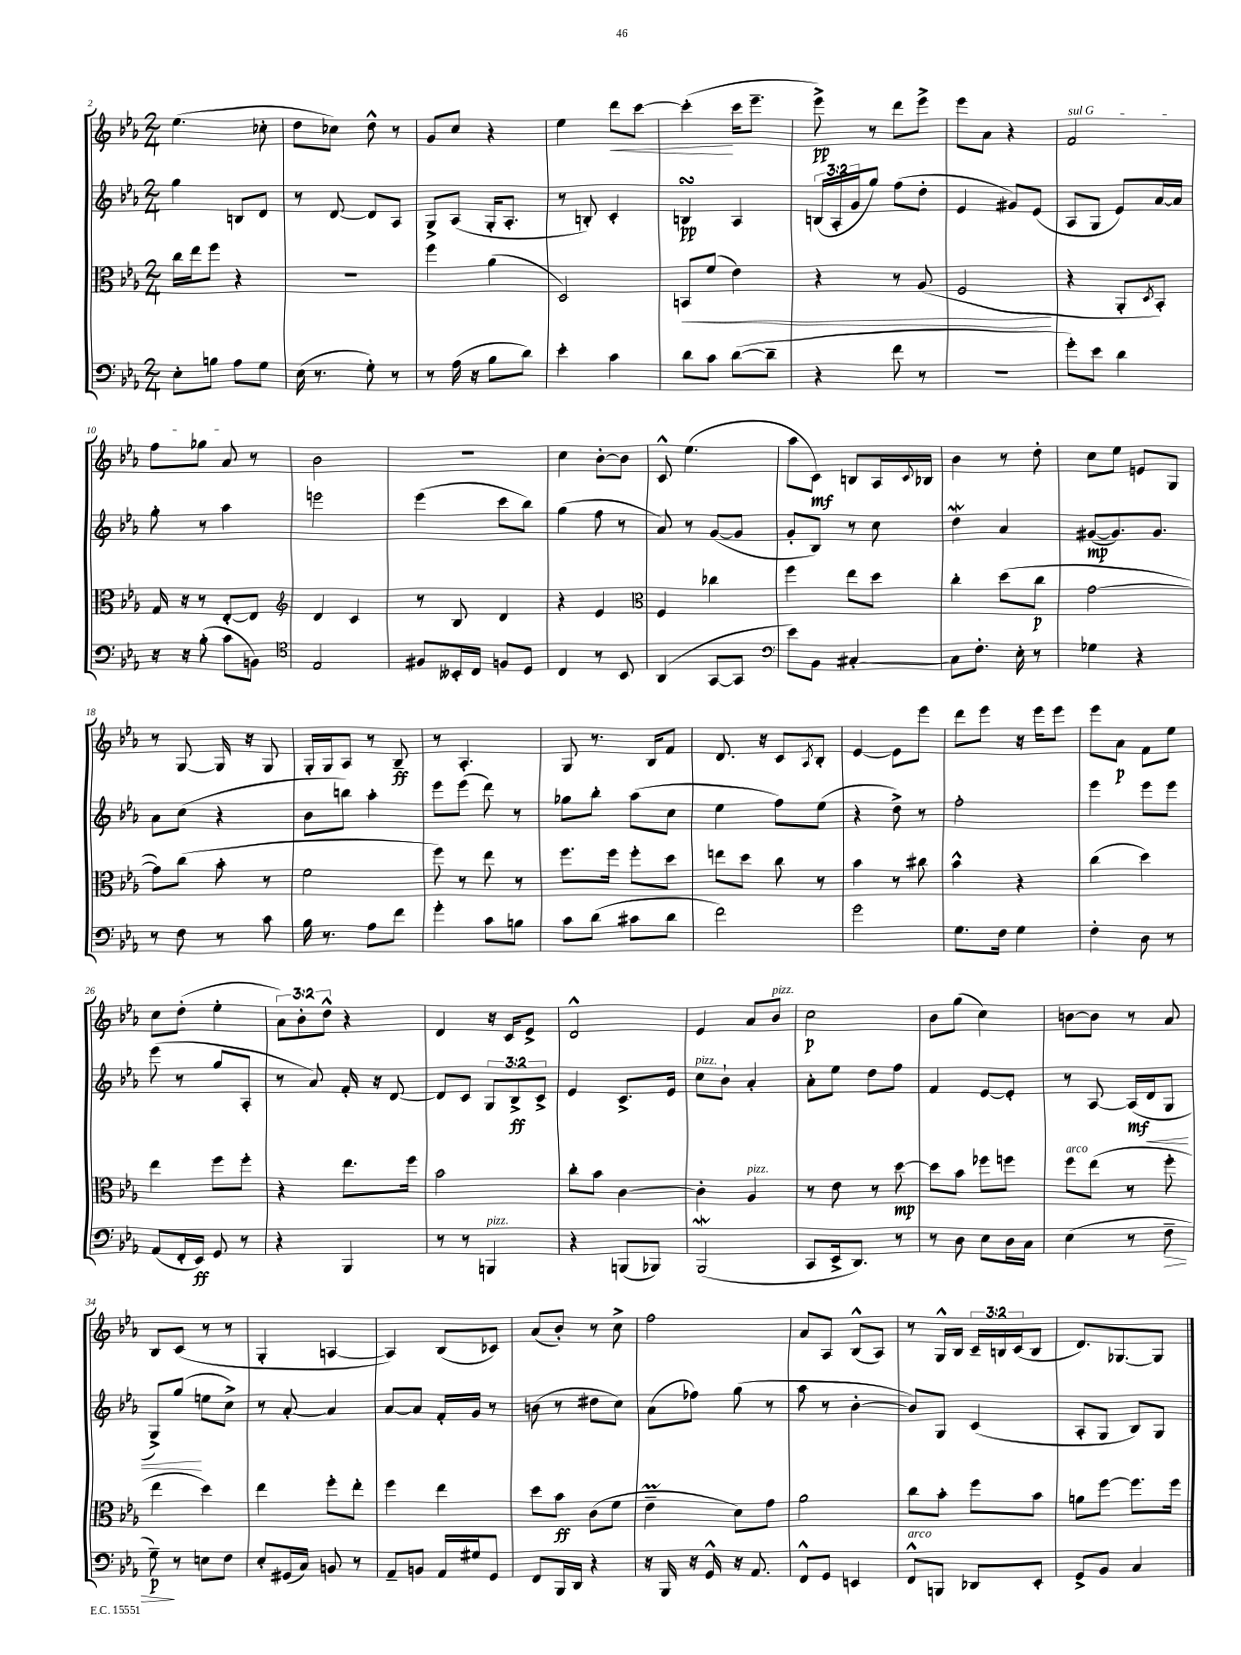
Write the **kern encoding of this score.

**kern	**kern	**kern	**kern
*staff4	*staff3	*staff2	*staff1
*clefF4	*clefC3	*clefG2	*clefG2
*k[b-e-a-]	*k[b-e-a-]	*k[b-e-a-]	*k[b-e-a-]
*M2/4	*M2/4	*M2/4	*M2/4
8E-'	16cc	4gg	(4.ee-
.	16ee-	.	.
8B	8ff	.	.
8A-	4r	8B	.
8G	.	8d	8cc-'
=	=	=	=
(16E-	2r	8r	8dd
8.r	.	.	.
.	.	[8d	8cc-)
8G')	.	8d]	8dd^^
8r	.	8A-	8r
=	=	=	=
8r	4ff	8G^	8g
(16A-	.	(8A-	8cc
16r	.	.	.
8B-	(4a-	16G'	4r
.	.	8.A-'	.
8d)	.	.	.
=	=	=	=
4e-'	2D)	8r	4ee-
.	.	8B')	.
4c	.	4c'	8ddd
.	.	.	[8ccc
=	=	=	=
8d	8BB	4B	(4ccc']
8c	(8f	.	.
([8d	4e-)	4A-	16ccc
.	.	.	8.eee-~
8d~]	.	.	.
=	=	=	=
4r	4r	(24B	8eee-^)
.	.	24A-'	.
.	.	24g	.
.	.	8gg)	8r
8f	8r	(8ff	8ddd
8r	(8A-	8dd'	8eee-^
=	=	=	=
2r	2F	4e-	8eee-
.	.	.	8a-
.	.	8g#)	4r
.	.	(8e-	.
=	=	=	=
8g')	4r	8A-	2f
8e-	.	8G	.
4d	8AA-'	8e-)	.
.	8qD	.	.
.	8BB-')	[16a-	.
.	.	16a-]	.
=	=	=	=
16r	16G	8gg'	8ff
16r	16r	.	.
(8B-'	8r	8r	8gg-
8c	[8E-'	4aa-	8a-
8BB)	8E-]	.	8r
=	=	=	=
*clefC4	*clefG2	*	*
2E-	4d	2eee	2b-
.	4c	.	.
=	=	=	=
8F#	8r	(4eee-	2r
16BB--'	8B-	.	.
16C	.	.	.
8F	4d	8ccc	.
8D	.	8bb-)	.
=	=	=	=
4C	4r	(4gg	4cc
8r	4e-	8ff	[8b-'
8BB-	.	8r	8b-]
=	=	=	=
*	*clefC3	*	*
(4AA-	4F	8a-)	8c^^
.	.	8r	(4.ee-
[8GG	4cc-	([8g	.
8GG]	.	8g]	.
=	=	=	=
*clefF4	*	*	*
8e-)	4ff	8g'	8aa-
8BB-	.	8B-)	8c)
[4C#'	8ee-	8r	8B
.	8dd	8cc	16A-
.	.	.	8qqc
.	.	.	16B-
=	=	=	=
8C#]	4cc'	4dd	4b-
8.F'	.	.	.
.	(8dd	4a-	8r
16E-'	.	.	.
8r	8cc	.	8dd'
=	=	=	=
4G-	[2g	([8g#	8cc
.	.	8.g#])	8ee-
4r	.	.	8e
.	.	8.g#	.
.	.	.	8G
=	=	=	=
8r	8g])	8a-	8r
8F	(8cc	(8cc	[8G
8r	8b-'	4r	16G]
.	.	.	16r
8c	8r	.	8G
=	=	=	=
16B-	2f	8b-	16G'
8.r	.	.	16G
.	.	8bb)	8A-
8A-	.	4aa-'	8r
8f	.	.	8B-~
=	=	=	=
4g'	8ff)	8eee-	8r
.	8r	(8eee-	4.A-'
8c	8ee-	8ddd)	.
8B	8r	8r	.
=	=	=	=
8c	8.ff	8gg-	8G
(8d	.	8bb-'	8.r
.	16ff	.	.
8c#	8ff'	(8aa-	.
.	.	.	16B-
8d	8dd	8cc	8f
=	=	=	=
2f)	8ee	4ee-	8.d
.	8dd	.	.
.	.	.	16r
.	8cc	8ff)	8c
.	.	.	8qA-
.	8r	(8ee-	8B-'
=	=	=	=
2g	4b-	4r	[4e-
.	8r	8dd^)	8e-]
.	8cc#	8r	8eee-
=	=	=	=
8.G	4b-^^	2ff'	8ddd
.	.	.	8eee-
16F	.	.	.
4G	4r	.	16r
.	.	.	16eee-
.	.	.	8eee-
=	=	=	=
4F'	(4cc	4eee-	8eee-
.	.	.	8a-
8D	4dd)	8eee-	8f
8r	.	8eee-	8ee-
=	=	=	=
(8AA-	4ee-	(8eee-	8cc
16FF'	.	8r	(8dd'
16EE-)	.	.	.
8GG	8ff	8gg	4ee-'
8r	8ff'	8A-'	.
=	=	=	=
4r	4r	8r	12a-)
.	.	.	12b-'
.	.	8a-)	.
.	.	.	12dd^^
4BBB-	8.ee-	16f'	4r
.	.	16r	.
.	.	[8d	.
.	16ff	.	.
=	=	=	=
8r	2b-	8d]	4d
8r	.	8c	.
4BBB	.	12G	16r
.	.	.	16c
.	.	12B-^	.
.	.	.	8e-^
.	.	12c^	.
=	=	=	=
4r	8cc'	4e-	2d^^
.	8b-	.	.
(8BBB	[4c	8.c^	.
8BBB-)	.	.	.
.	.	16e-	.
=	=	=	=
(2BBB-	4c']	8cc	4e-
.	.	8b-`	.
.	4A-	4a-'	8a-
.	.	.	8b-
=	=	=	=
8CC	8r	8a-'	2cc
16EE-^	8e-	8ee-	.
8.DD)	.	.	.
.	8r	8dd	.
8r	[8dd	8ff	.
=	=	=	=
8r	8dd]	4f	8b-
8D	8b-	.	(8gg
8E-	8ff-	[8e-	4cc)
16D	8ff	8e-']	.
16C	.	.	.
=	=	=	=
(4E-	8ff	8r	[8b
.	(8ee-	[8A-	8b]
8r	8r	(16A-]	8r
.	.	16d	.
8F~	8ff'	8G	8a-
=	=	=	=
8G~)	4ee-	8G^)	8B-
8r	.	(8gg	(8c
8E	4dd)	8ee	8r
8F	.	8cc^)	8r
=	=	=	=
8E-'	4ee-	8r	4G'
(16GG#	.	[8a-'	.
16C)	.	.	.
8BB	8ff'	4a-]	[4A
8r	8ee-'	.	.
=	=	=	=
8AA-~	4ff	[8a-	4A])
8BB	.	8a-]	.
16AA-	4ee-	16f'	(8B-
16G#	.	16g	.
8GG	.	8r	8c-)
=	=	=	=
8FF	8dd	(8b	(8a-
16BBB-	8b-	8r	8b-')
16DD	.	.	.
4r	(8c	8dd#	8r
.	8f	8cc)	8cc^
=	=	=	=
16r	4e-~	(8a-	2ff
16BBB-	.	.	.
16r	.	8ff-)	.
16GG^^	.	.	.
16r	8d)	(8gg	.
8.AA-	.	.	.
.	8g	8r	.
=	=	=	=
8FF^^	2a-	8aa-	8a-
8GG	.	8r	8A-
4EE	.	[4b-'	(8B-^^
.	.	.	8A-)
=	=	=	=
8FF^^	8cc	8b-])	8r
8BBB	8b-'	8G	16G^^
.	.	.	16B-
8DD-	8ff	(4c	24c~
.	.	.	24B
.	.	.	(24c
8EE-'	8b-	.	8B
=	=	=	=
8GG^	8a	8A-'	8.d)
8BB-	[8ff	8G	.
.	.	.	[8.G-
4C	8.ff]	8B-)	.
.	.	8G	8G-]
.	16ff	.	.
==	==	==	==
*-	*-	*-	*-
